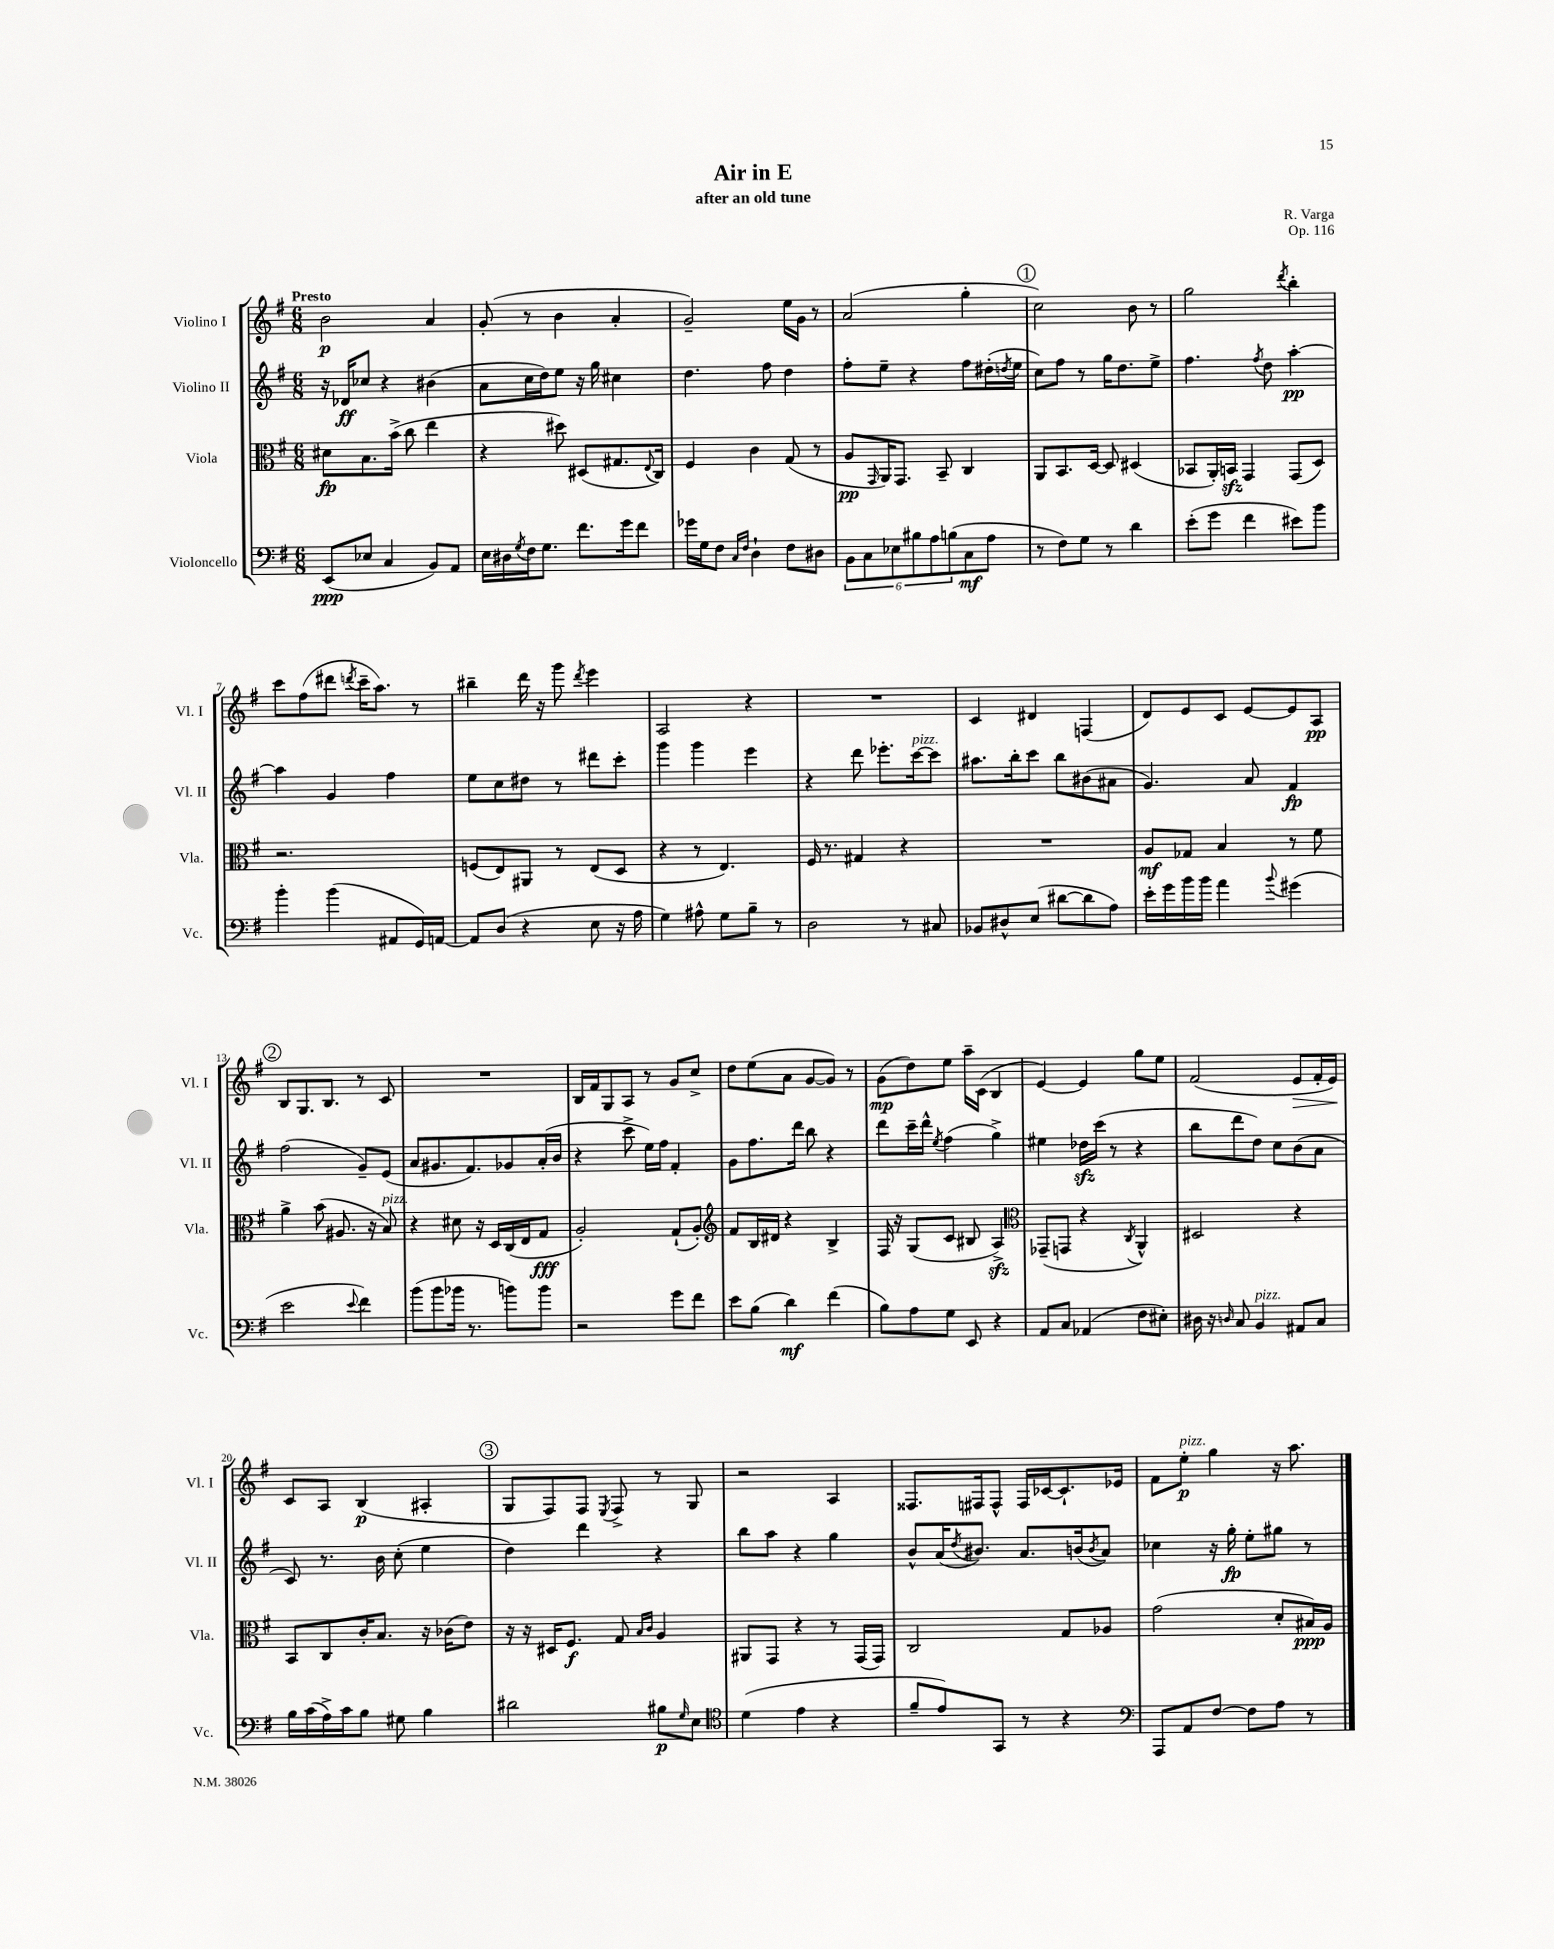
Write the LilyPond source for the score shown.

\header { title = "Air in E" composer = "R. Varga" subtitle = "after an old tune" opus = "Op. 116" }
<<
\new StaffGroup <<
\new Staff = "s0" \with { instrumentName = "Violino I" shortInstrumentName = "Vl. I" } {
    \clef treble \key g \major \numericTimeSignature \time 6/8 \tempo "Presto"
    b'2\p a'4 |
    g'8-.( r8 b'4 a'4-. |
    g'2--) e''16 g'16 r8 |
    a'2( g''4-. |
    \mark \markup { \circle "1" } c''2) b'8 r8 |
    g''2 \acciaccatura { d'''8 } b''4-. |
    c'''8 fis''8( dis'''8 \acciaccatura { d'''8 } c'''16-- a''8.) r8 |
    bis''4-- d'''16 r16 g'''8 \acciaccatura { d'''8 } e'''4 |
    a2 r4 |
    R2. |
    c'4 dis'4 f4( |
    d'8) e'8 c'8 e'8~ e'8 a8\pp |
    \mark \markup { \circle "2" } b8 g8. b8. r8 c'8 |
    R2. |
    b16 fis'16 g8 a8 r8 g'8 c''8-> |
    d''8 e''8( a'8 g'8~ g'8) r8 |
    g'8\mp( d''8) e''8 a''16-- c'16( b4 |
    e'4~) e'4 g''8 e''8 |
    fis'2( e'8\> fis'16-. e'16\!) |
    c'8 a8 b4\p( ais4-. |
    \mark \markup { \circle "3" } g8 fis8) fis8 \acciaccatura { e8 } fis8-> r8 g8 |
    r2 a4 |
    fisis8. fis16 fis8-^ fis16 ces'16~ ces'8.-! ees'16 |
    fis'8 e''8-.\p^\markup { \italic "pizz." } g''4 r16 a''8. \bar "|." |
}
\new Staff = "s1" \with { instrumentName = "Violino II" shortInstrumentName = "Vl. II" } {
    \clef treble \key g \major \numericTimeSignature \time 6/8
    r16 des'16\ff ces''8 r4 bis'4( |
    a'8 c''16 d''16) e''8 r16 g''16 cis''4 |
    d''4. fis''8 d''4 |
    fis''8-. e''8-- r4 fis''8 dis''16-.( \acciaccatura { d''8 } e''16 |
    \mark \markup { \circle "1" } c''8) fis''8 r8 g''16 d''8. e''8-> |
    fis''4. \acciaccatura { fis''8 } d''8 a''4~-.\pp |
    a''4 g'4 fis''4 |
    e''8 c''8 dis''8 r8 dis'''8 c'''8-. |
    g'''4 g'''4 e'''4 |
    r4 d'''8 ees'''8.-. c'''16~^\markup { \italic "pizz." } c'''8 |
    ais''8. b''16-. c'''8 b''8 bis'8( ais'8 |
    g'4.) a'8 fis'4\fp |
    \mark \markup { \circle "2" } fis''2( g'8--) e'8( |
    a'8 gis'8. fis'8.) ges'8 a'16-.( b'16 |
    r4 c'''8-> e''16) fis''16 fis'4-. |
    g'8 fis''8. d'''16 b''8 r4 |
    d'''8 c'''16-- d'''16-^ \acciaccatura { e''8 } fis''4( g''4->) |
    eis''4 des''16\sfz c'''16( r8 r4 |
    b''8 d'''8 d''8) c''8 b'8( a'8 |
    c'8) r8. b'16 c''8-.( e''4 |
    \mark \markup { \circle "3" } d''4) d'''4 r4 |
    b''8 a''8 r4 g''4 |
    b'8-^ a'16( \acciaccatura { d''8 } bis'8.) a'8. b'16( \acciaccatura { b'8 } a'8) |
    ces''4 r16 g''16-.\fp e''8-. gis''8 r8 \bar "|." |
}
\new Staff = "s2" \with { instrumentName = "Viola" shortInstrumentName = "Vla." } {
    \clef alto \key g \major \numericTimeSignature \time 6/8
    dis'8\fp b8. b'16->( c''8 e''4 |
    r4 dis''8) dis8( gis8. \appoggiatura { e8 } c16) |
    fis4 c'4 g8( r8 |
    a8\pp \grace { g,16 } a,16) g,8. b,8-- c4 |
    \mark \markup { \circle "1" } a,8 b,8. d16~ d8 dis4( |
    bes,8 a,16-.) b,16\sfz g,4 g,8( d8) |
    r2. |
    f8( e8) ais,8 r8 e8( d8 |
    r4 r8 e4.) |
    fis16 r8. gis4 r4 |
    R2. |
    a8\mf ges8 b4 r8 fis'8 |
    \mark \markup { \circle "2" } a'4-> b'8( ais8. r16 b8^\markup { \italic "pizz." }) |
    r4 dis'8 r16 d16 c16( e16 g8\fff |
    a2-.) g8-!( a8-.) |
    \clef treble fis'8 b16 dis'16 r4 b4-> |
    fis16 r16 g8( c'8 bis8 a4->\sfz) |
    \clef alto ges,8--( g,8 r4 \acciaccatura { c8 } a,4-^) |
    dis2 r4 |
    b,8 c8 c'16-. b8. r16 ces'16( e'8) |
    \mark \markup { \circle "3" } r16 r16 dis16 fis8.\f g8 \grace { b16 c'16 } a4 |
    ais,8 g,8 r4 r8 g,16( g,16) |
    c2 g8 aes8 |
    g'2( d'8-. bis16\ppp) a16 \bar "|." |
}
\new Staff = "s3" \with { instrumentName = "Violoncello" shortInstrumentName = "Vc." } {
    \clef bass \key g \major \numericTimeSignature \time 6/8
    e,8\ppp( ees8 c4 b,8) a,8 |
    e16 dis16 \acciaccatura { g8 } fis16 g8. fis'8. g'16 fis'8 |
    ges'16 g16 fis8 \grace { c16 fis16 } d4-! fis8 dis8 |
    \tuplet 6/4 { b,8 c8 ees8 bis8 a8 b8( } c8\mf a8 |
    \mark \markup { \circle "1" } r8 fis8) g8 r8 d'4 |
    e'8-.( g'8 fis'4 eis'8) b'8 |
    b'4-. b'4( ais,8 g,16) a,16~ |
    a,8 d8( r4 e8 r16 a16 |
    g4) ais8-^ g8 b8-- r8 |
    d2 r8 cis8 |
    bes,8 dis8-^ e8( dis'8~ dis'8 a8) |
    e'16-. g'16 b'16 b'16 a'4 \appoggiatura { b'8 } gis'4( |
    \mark \markup { \circle "2" } e'2 \appoggiatura { e'8 } fis'4) |
    b'8( b'8 bes'16 r8. b'8) b'8 |
    r2 g'8 fis'8 |
    e'8 b8( d'4\mf) fis'4( |
    b8) a8 g8 e,8 r4 |
    a,8 c8 aes,4( fis8 eis8-.) |
    dis16 r16 \grace { d16 } c8 b,4^\markup { \italic "pizz." } ais,8 c8 |
    b16 c'16( a16->) c'16 b8 gis8 b4 |
    \mark \markup { \circle "3" } dis'2 bis8\p \grace { g16 } e8 |
    \clef tenor d'4( e'4 r4 |
    fis'8-- e'8) g,8 r8 r4 |
    \clef bass a,,8 a,8 fis8~ fis8 a8 r8 \bar "|." |
}
>>
>>
